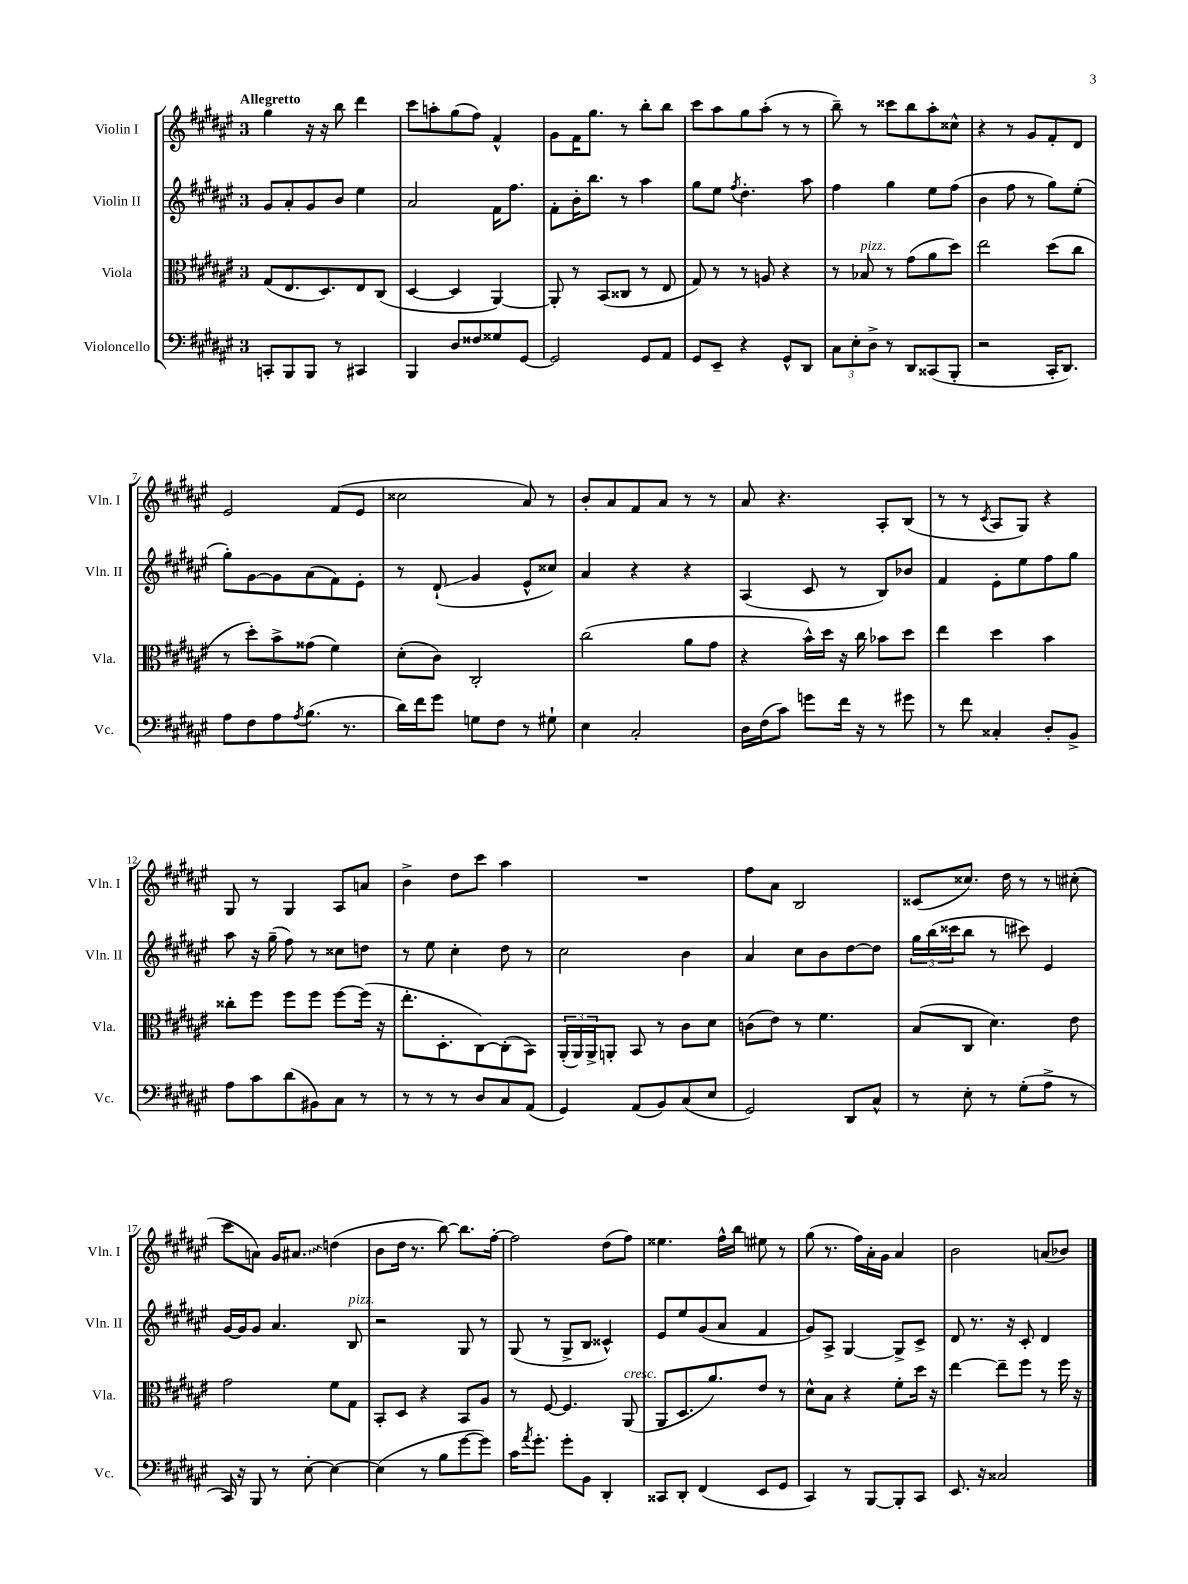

**kern	**kern	**kern	**kern
*staff4	*staff3	*staff2	*staff1
*clefF4	*clefC3	*clefG2	*clefG2
*k[f#c#g#d#a#e#]	*k[f#c#g#d#a#e#]	*k[f#c#g#d#a#e#]	*k[f#c#g#d#a#e#]
*M3/4	*M3/4	*M3/4	*M3/4
8CC'	(8G#	8g#	4gg#
8BBB	8.E#	8a#'	.
8BBB	.	8g#	16r
.	8.D#)	.	16r
8r	.	8b	8bb
4CC#	8E#	4ee#	4ddd#
.	(8C#	.	.
=	=	=	=
4BBB	[4D#	2a#	8ccc#
.	.	.	8aa'
8D#	4D#]	.	(8gg#
8F##	.	.	8ff#)
8G##	[4AA#)	16f#	4f#^^
.	.	8.ff#	.
[8GG#	.	.	.
=	=	=	=
2GG#]	8AA#']	8f#'	8g#
.	8r	16b'	16f#
.	.	8.bb	8.gg#
.	(8BB	.	.
.	8C##	8r	8r
8GG#	8r	4aa#	8bb'
8AA#	8E#	.	8bb
=	=	=	=
8GG#	8G#)	8gg#	8ccc#
8EE#~	8r	8ee#	8aa#
.	.	8qff#	.
4r	8r	4.dd#'	8gg#
.	8A	.	(8aa#'
8GG#^^	4r	.	8r
8DD#	.	8aa#	8r
=	=	=	=
12C#	8r	4ff#	8bb~)
12E#'	.	.	.
.	8B-	.	8r
12D#^	.	.	.
8r	8r	4gg#	8ccc##
8DD#	(8g#	.	8bb
(8CC##	8a#	8ee#	8aa#'
8BBB'	8dd#)	(8ff#	8cc##^^
=	=	=	=
2r	2ee#	4b	4r
.	.	8ff#	8r
.	.	8r	8g#
16CC#'	(8dd#	8gg#)	8f#'
8.DD#)	.	.	.
.	8cc#	(8ee#'	8d#
=	=	=	=
8A#	8r	8gg#')	2e#
8F#	8dd#')	[8g#	.
8A#	8b^	8g#]	.
8qA#	.	.	.
(8.B	(8g##	(8a#	.
.	4f#)	8f#)	(8f#
8.r	.	.	.
.	.	8e#'	8e#
=	=	=	=
16d#)	(8d#'	8r	2cc##
16f#	.	.	.
8g#	8c#)	(8d#`	.
8G	2C#'	4g#	.
8F#	.	.	.
8r	.	8e#^^	8a#)
8G#`	.	8cc##)	8r
=	=	=	=
4E#	(2cc#	4a#	8b'
.	.	.	8a#
2C#'	.	4r	8f#
.	.	.	8a#
.	8a#	4r	8r
.	8g#	.	8r
=	=	=	=
16D#	4r	(4A#	8a#
(16F#	.	.	.
8c#)	.	.	4.r
8g	16b^^)	8c#	.
.	16dd#	.	.
16f#	16r	8r	.
16r	16cc#	.	.
8r	8b-	8B)	8A#'
8g#	8dd#	8b-	(8B
=	=	=	=
8r	4ee#	4f#	8r
8f#	.	.	8r
.	.	.	8qc#
4C##'	4dd#	8e#'	8A#
.	.	8ee#	8G#)
8D#'	4b	8ff#	4r
8BB^	.	8gg#	.
=	=	=	=
8A#	8cc##'	8aa#	8G#
8c#	8ff#	16r	8r
.	.	(16gg#~	.
(8d#	8ff#	8ff#)	4G#
8BB#)	8ff#	8r	.
8C#	[8ff#	8cc##	8A#
8r	(16ff#]	8dd	8a
.	16r	.	.
=	=	=	=
8r	8.ee#'	8r	4b^
8r	.	8ee#	.
.	8.D#'	.	.
8r	.	4cc#'	8dd#
8D#	[8C#)	.	8ccc#
8C#	(8C#']	8dd#	4aa#
(8AA#	8BB)	8r	.
=	=	=	=
4GG#)	(24AA#'	2cc#	2.r
.	24AA#)	.	.
.	24AA#^	.	.
.	8AA'	.	.
(8AA#	8BB	.	.
8BB)	8r	.	.
(8C#	8c#	4b	.
8E#	8d#	.	.
=	=	=	=
2GG#)	(8c	4a#	8ff#
.	8e#)	.	8a#
.	8r	8cc#	2B
.	4.f#	8b	.
8DD#	.	[8dd#	.
8C#^^	.	8dd#]	.
=	=	=	=
8r	(8B	24gg#	(8c##
.	.	(24bb	.
.	.	24ccc##	.
8E#'	8C#	8bb	8.cc##)
8r	4.d#)	8r	.
.	.	.	16dd#
(8G#'	.	8ccc#)	8r
8A#^	.	4e#	8r
8r	8e#	.	(8cc#'
=	=	=	=
16CC#)	2g#	[16g#	8ccc#
16r	.	16g#]	.
8BBB	.	8g#	8a)
8r	.	4.a#	16g#
.	.	.	8.a#
[8E#'	.	.	.
4E#_	8f#	.	(4dd
.	8G#	8B	.
=	=	=	=
(4E#]	8BB'	2r	8b
.	8D#	.	16dd#
.	.	.	8.r
8r	4r	.	.
8B	.	.	[8bb)
[8g#	8BB	8G#	8.bb]
8g#])	8A#	8r	.
.	.	.	[16ff#'
=	=	=	=
16c#	8r	(8G#	2ff#]
8qa#	.	.	.
8.g#'	.	.	.
.	[8F#	8r	.
8g#'	4.F#]	8G#^	.
8BB	.	8B	.
4DD#'	.	4c##^^)	(8dd#
.	(8AA#	.	8ff#)
=	=	=	=
8CC##	8AA#	8e#	4.ee##
8DD#'	8.D#	8ee#	.
(4FF#	.	(8g#	.
.	8.a#)	.	.
.	.	8a#	16ff#^^
.	.	.	16bb
8EE#	8e#	4f#	8ee#
8GG#	8r	.	8r
=	=	=	=
4CC#)	8d#^^	8g#)	(8gg#
.	8B	8A#^	8.r
8r	4r	[4G#	.
.	.	.	16ff#)
[8BBB	.	.	16a#'
.	.	.	16g#
8BBB']	8f#'	8G#^]	4a#
8CC#	16dd#	8c#^	.
.	16r	.	.
=	=	=	=
8.EE#	[4ee#	8d#	2b
.	.	8.r	.
16r	.	.	.
2C##	8ee#~]	.	.
.	.	16r	.
.	8ff#	8c#'	.
.	8r	4d#	(8a
.	16ff#	.	8b-)
.	16r	.	.
==	==	==	==
*-	*-	*-	*-
